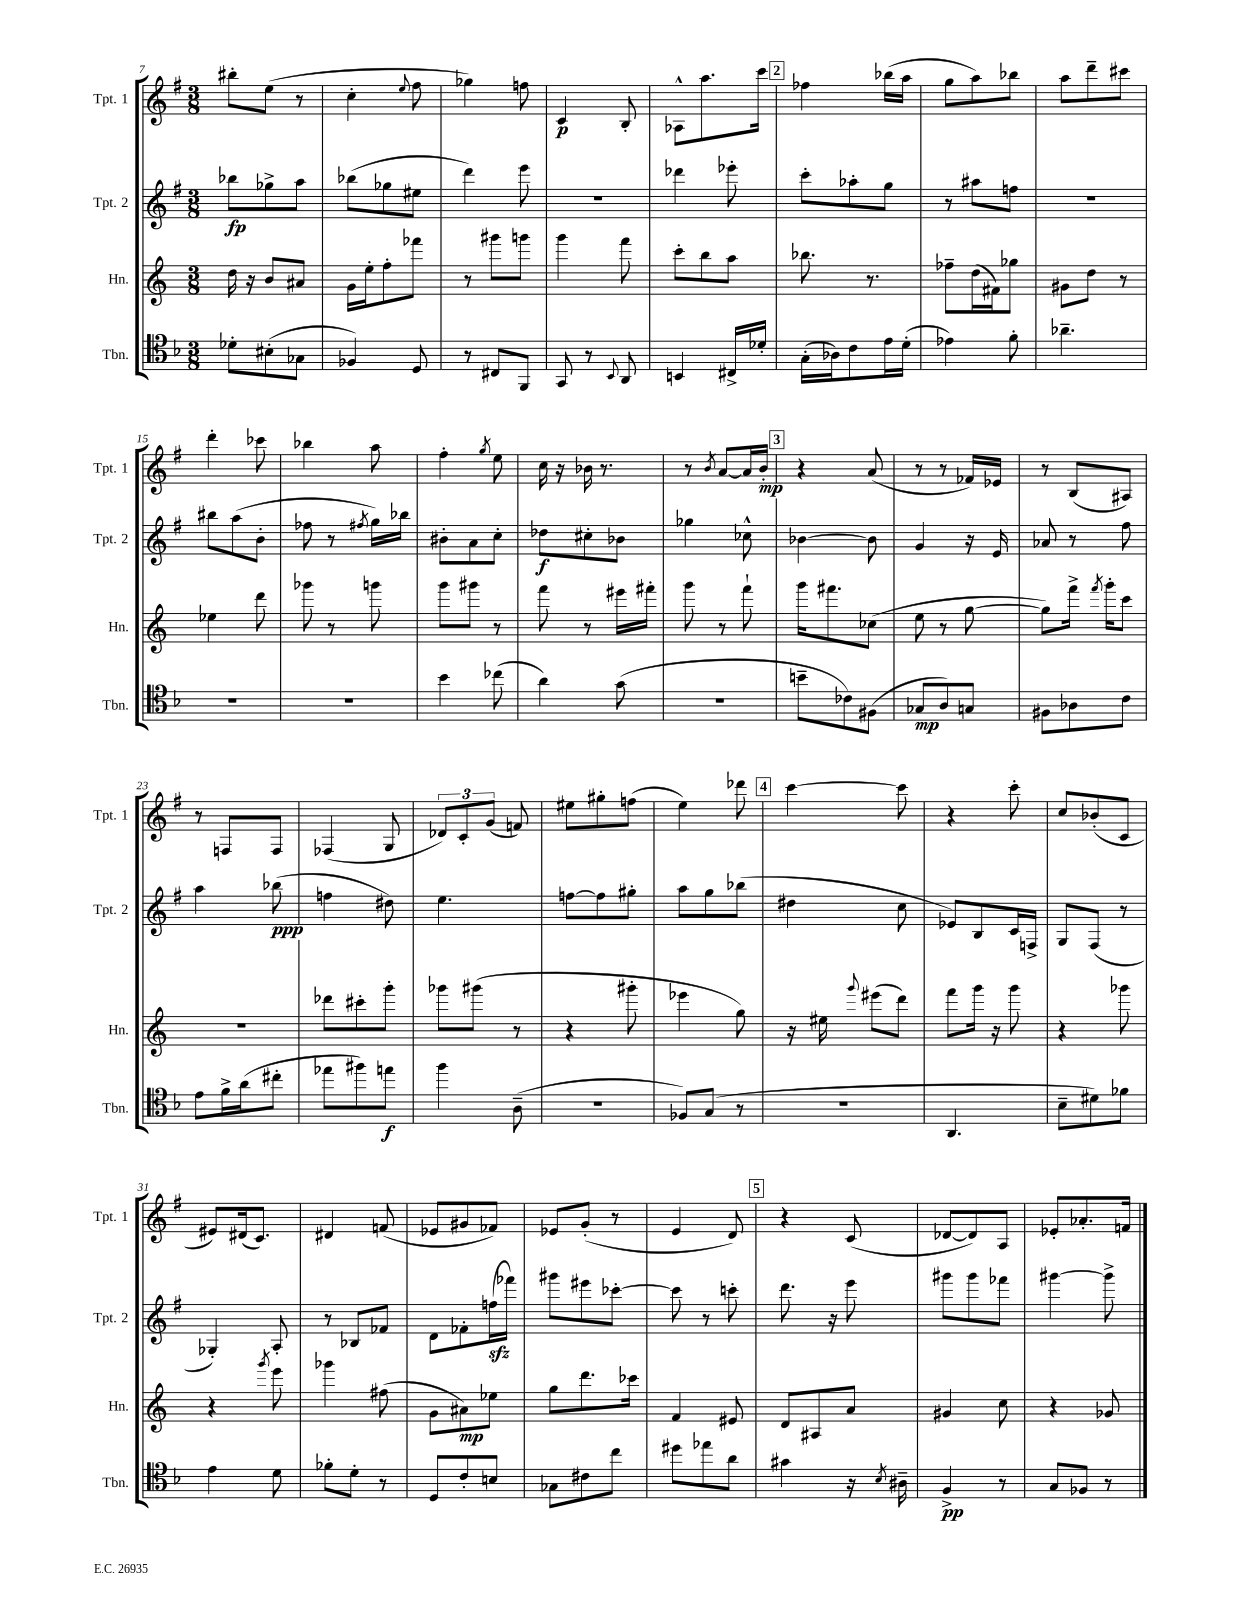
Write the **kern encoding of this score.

**kern	**kern	**kern	**kern
*staff4	*staff3	*staff2	*staff1
*clefC4	*clefG2	*clefG2	*clefG2
*k[b-]	*k[]	*k[f#]	*k[f#]
*M3/8	*M3/8	*M3/8	*M3/8
8d-'	16dd	8bb-	8bb#'
.	16r	.	.
(8B#'	8b	8gg-^	(8ee
8G-	8a#	8aa	8r
=	=	=	=
4F-)	16g	(8bb-	4cc'
.	16ee'	.	.
.	8ff'	8gg-	.
.	.	.	8qqee
8D	8fff-	8ee#	8ff#
=	=	=	=
8r	8r	4ddd)	4gg-)
8C#	8ggg#	.	.
8FF	8ggg	8eee	8ff
=	=	=	=
8GG	4ggg	4.r	4c
8r	.	.	.
8qqBB-	.	.	.
8AA	8fff	.	8B'
=	=	=	=
4BB	8ccc'	4ddd-	8A-^^
.	8bb	.	8.aa
16C#^	8aa	8eee-'	.
16d-'	.	.	16ccc
=	=	=	=
(16G'	8.bb-	8ccc'	4ff-
16A-)	.	.	.
8c	.	8aa-'	.
.	8.r	.	.
16e	.	8gg	(16bb-
(16d'	.	.	16aa
=	=	=	=
4e-)	8ff-~	8r	8gg
.	(16dd	8aa#	8aa)
.	16f#)	.	.
8f'	8gg-	8ff	8bb-
=	=	=	=
4.a-~	8g#	4.r	8aa
.	8dd	.	8ddd~
.	8r	.	8ccc#
=	=	=	=
4.r	4ee-	8bb#	4ddd'
.	.	(8aa	.
.	8ddd	8b'	8ccc-
=	=	=	=
4.r	8ggg-	8ff-	4bb-
.	8r	8r	.
.	.	8qff#	.
.	8ggg	16gg)	8aa
.	.	16bb-	.
=	=	=	=
4b-	8ggg	8b#'	4ff#'
.	8ggg#	8a	.
.	.	.	8qgg
(8cc-	8r	8cc'	8ee
=	=	=	=
4a)	8fff	8dd-	16cc
.	.	.	16r
.	8r	8cc#'	16b-
.	.	.	8.r
(8g	16eee#	8b-	.
.	16fff#'	.	.
=	=	=	=
4.r	8ggg	4gg-	8r
.	.	.	8qb
.	8r	.	[8a
.	8fff`	8cc-^^	16a]
.	.	.	16b'
=	=	=	=
8b~	16ggg	[4b-	4r
.	8.fff#	.	.
8c-)	.	.	.
(8F#	(8cc-	8b-]	(8a
=	=	=	=
8G-	8ee	4g	8r
8A)	8r	.	8r
8G	[8gg	16r	16f-)
.	.	16e	16e-
=	=	=	=
8F#	8gg])	8a-	8r
8A-	16fff^	8r	(8B
.	8qfff	.	.
.	16ggg'	.	.
8c	8ccc	8ff#	8A#)
=	=	=	=
8e	4.r	4aa	8r
16f^	.	.	8F
(16a	.	.	.
8cc#'	.	(8bb-	8F
=	=	=	=
8ee-	8ddd-	4ff	(4F-
8ff#)	8ccc#'	.	.
8ee	8ggg'	8dd#)	8G
=	=	=	=
4ff	8ggg-	4.ee	12d-)
.	.	.	12c'
.	(8ggg#	.	.
.	.	.	(12g
(8A~	8r	.	8f)
=	=	=	=
4.r	4r	[8ff	8ee#
.	.	8ff]	8gg#'
.	8ggg#'	8gg#'	(8ff
=	=	=	=
8F-)	4eee-	8aa	4ee)
(8G	.	8gg	.
8r	8gg)	(8bb-	8ddd-
=	=	=	=
4.r	16r	4dd#	[4ccc
.	16ee#	.	.
.	8qqggg	.	.
.	(8eee#	.	.
.	8ddd)	8cc	8ccc]
=	=	=	=
4.AA	8fff	8e-)	4r
.	16ggg	8B	.
.	16r	.	.
.	8ggg	16c	8ccc'
.	.	16F^	.
=	=	=	=
8B-~	4r	8G	8cc
8d#)	.	(8F#	(8b-'
8f-	8ggg-	8r	8c
=	=	=	=
4e	4r	4G-')	8e#)
.	.	.	(16d#
.	.	.	8.c)
.	8qggg	.	.
8d	8eee	8A'	.
=	=	=	=
8f-'	4ggg-	8r	4d#
8d'	.	8B-	.
8r	(8ff#	8f-	(8f
=	=	=	=
8D	8g	8d	8e-
8c'	8a#)	8f-'	8g#
8B	8ee-	(16ff	8f-)
.	.	16fff-)	.
=	=	=	=
8G-	8gg	8ggg#	8e-
8c#	8.ddd	8eee#	(8g'
8cc	.	[8ccc-'	8r
.	16ccc-	.	.
=	=	=	=
8dd#	4f	8ccc-]	4e
8ee-	.	8r	.
8a	8e#	8ccc'	8d)
=	=	=	=
4g#	8d	8.ddd	4r
.	8A#	.	.
.	.	16r	.
16r	8a	8eee	(8c
8qB-	.	.	.
16A#~	.	.	.
=	=	=	=
4F^	4g#	8ggg#	[8d-
.	.	8ggg#	8d-])
8r	8cc	8fff-	8A
=	=	=	=
8G	4r	[4ggg#	8e-'
8F-	.	.	8.a-'
8r	8g-	8ggg#^]	.
.	.	.	16f
==	==	==	==
*-	*-	*-	*-
